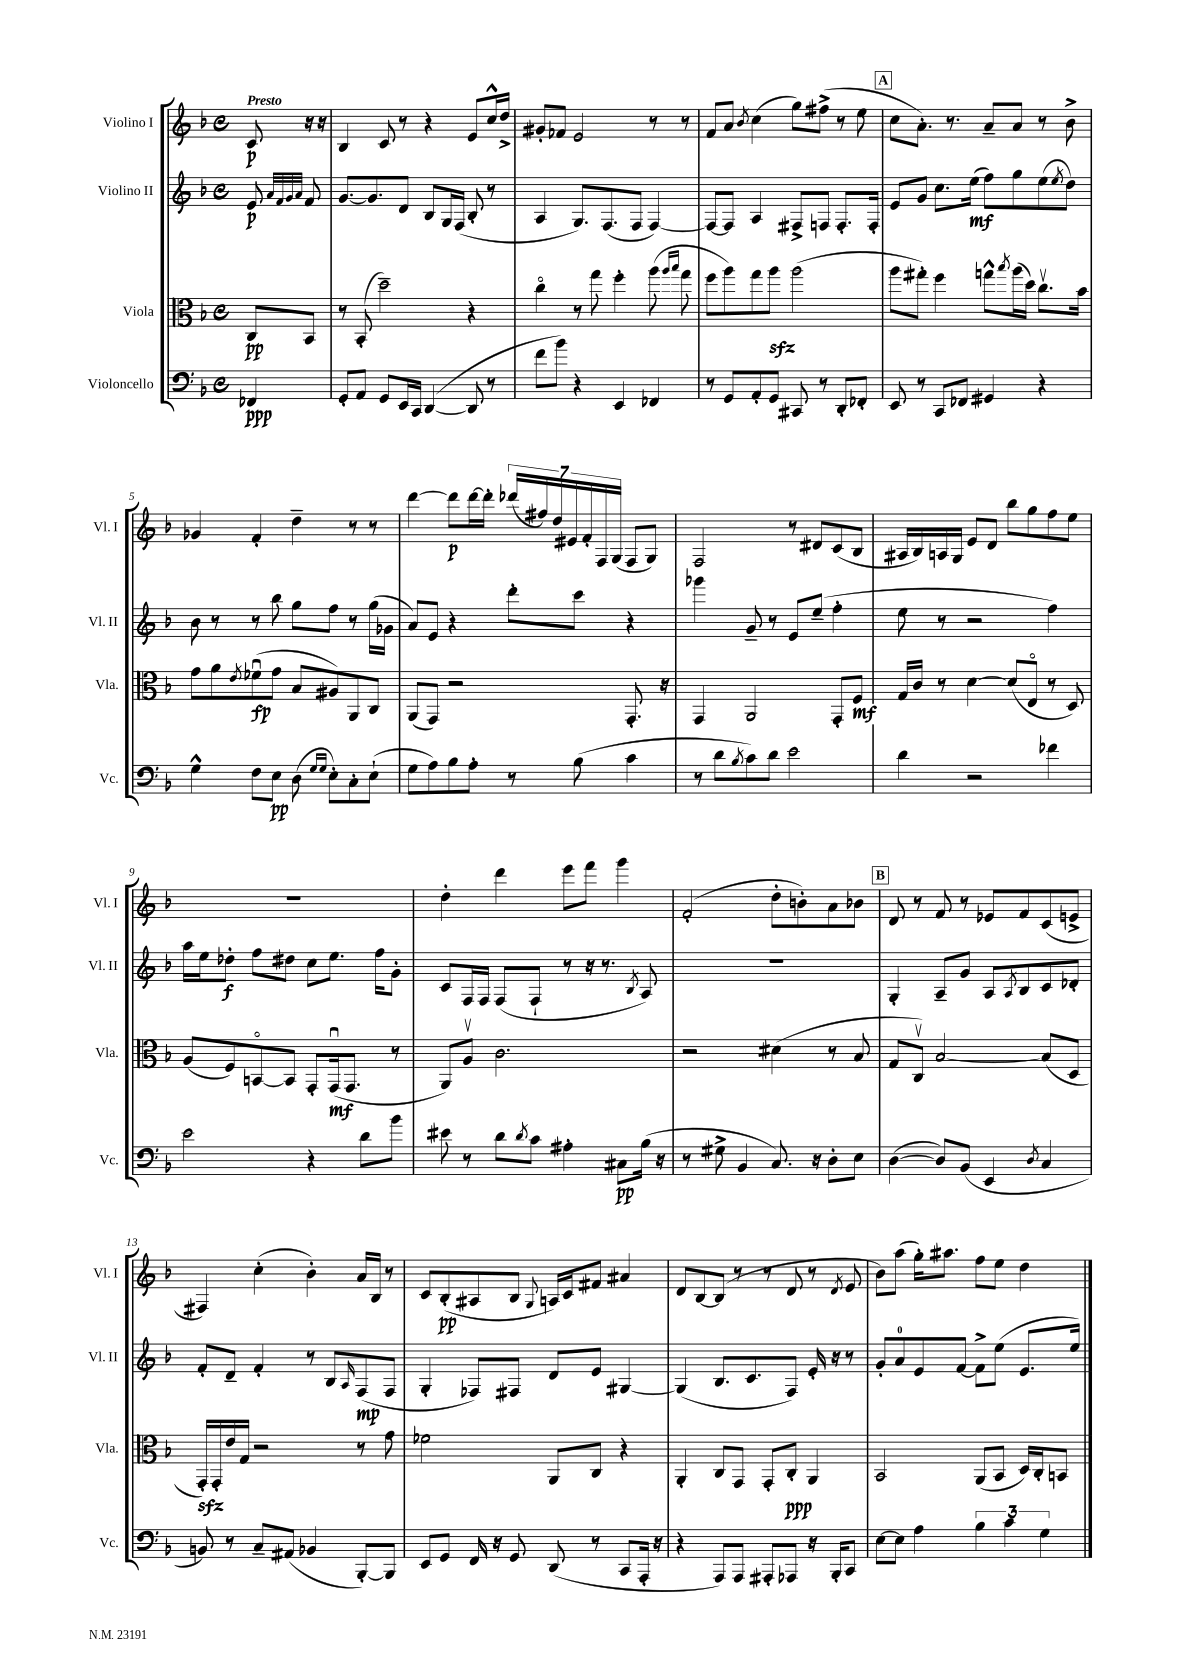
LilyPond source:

<<
\new StaffGroup <<
\new Staff = "s0" \with { instrumentName = "Violino I" shortInstrumentName = "Vl. I" } {
    \clef treble \key f \major \defaultTimeSignature \time 4/4 \partial 4 \tempo "Presto"
    c'8\p r16 r16 |
    bes4 c'8 r8 r4 e'8 c''16-^ d''16-> |
    gis'8-. fes'8 e'2 r8 r8 |
    f'8 a'8 \acciaccatura { bes'8 } c''4( g''8) fis''8->( r8 e''8 |
    \mark \markup { \box "A" } c''8 a'8.-.) r8. a'8-- a'8 r8 bes'8-> |
    ges'4 f'4-. d''4-- r8 r8 |
    d'''4~ d'''8\p d'''16~ d'''16-. \tuplet 7/4 { des'''16( fis''16) d''16 eis'16 f'16-. f16 g16( } f8 g8) |
    f2 r8 dis'8 c'8( bes8 |
    ais16 bes16) a16 g16 e'8 d'8 bes''8 g''8 f''8 e''8 |
    R1 |
    d''4-. d'''4 e'''8 f'''8 g'''4 |
    f'2-.( d''8-. b'8-.) a'8 bes'8 |
    \mark \markup { \box "B" } d'8 r8 f'8 r8 ees'8 f'8 c'8( e'8-> |
    fis4) c''4-.( bes'4-.) a'16 bes16 r8 |
    c'8 bes8-.\pp( ais8 bes8 \appoggiatura { g8 } a16) c'16 fis'8 ais'4 |
    d'8 bes8~ bes8( r8 r8 d'8 r8 \acciaccatura { d'8 } e'8 |
    bes'8) a''8( g''16-.) ais''8. f''8 e''8 d''4 \bar "|." |
}
\new Staff = "s1" \with { instrumentName = "Violino II" shortInstrumentName = "Vl. II" } {
    \clef treble \key f \major \defaultTimeSignature \time 4/4 \partial 4
    e'8\p \grace { a'32 f'32 g'32 a'32 } f'8 |
    g'8.~ g'8. d'8 bes8 g16 f16( bes8-. r8 |
    a4 g8.) f8.( f8 f4~) |
    f8~ f8 a4 fis8-> f8 f8.-. f16-. |
    \mark \markup { \box "A" } e'8 g'8 c''8. e''16\mf( f''8) g''8 e''8( \acciaccatura { e''8 } d''8) |
    bes'8 r8 r8 bes''8 g''8 f''8 r8 g''16( ges'16 |
    a'8) e'8 r4 d'''8-. c'''8 r4 |
    ges'''4 g'8-- r8 e'8 e''8--( f''4-. |
    e''8 r8 r2 f''4) |
    a''16 e''16 des''8-.\f f''8 dis''8 c''8 e''8. f''16 g'8-. |
    c'8 f16 f16 f8( f8-! r8 r16 r8. \acciaccatura { bes8 } a8) |
    R1 |
    \mark \markup { \box "B" } g4-. a8-- g'8 a8 \acciaccatura { a8 } bes8 c'8 des'8-. |
    f'8-. d'8-- f'4-. r8 bes8 \grace { a16 } f8\mp( f8 |
    g4-. fes8) fis8 d'8 e'8 gis4~ |
    gis4( bes8. c'8. f8) e'16-. r16 r8 |
    g'8-. a'8-0 e'8 f'8~ f'8-> e''8( e'8. e''16) \bar "|." |
}
\new Staff = "s2" \with { instrumentName = "Viola" shortInstrumentName = "Vla." } {
    \clef alto \key f \major \defaultTimeSignature \time 4/4 \partial 4
    c8\pp bes,8 |
    r8 bes,8-.( d''2--) r4 |
    c''4\flageolet r8 g''8 f''4-. a''8( \grace { a''16 bes''16 } g''8 |
    f''8 a''8) g''8 a''8\sfz a''2( |
    \mark \markup { \box "A" } a''8 gis''8-.) f''4 g''8-^ \acciaccatura { bes''8 } a''16( d''16) c''8.\upbow bes'16 |
    g'8 a'8 \acciaccatura { e'8 } fes'8\downbow\fp( g'8 bes8 ais8) a,8 c8 |
    a,8( g,8) r2 g,8.-. r16 |
    g,4 a,2 g,8-. f8\mf |
    g16 c'16 r8 d'4~ d'8( e8\flageolet r8 d8) |
    a8( f8) b,8~\flageolet b,8 g,8-. g,16\downbow\mf( g,8. r8 |
    a,8) a8\upbow c'2. |
    r2 dis'4( r8 bes8 |
    \mark \markup { \box "B" } g8 c8\upbow) bes2~ bes8( d8 |
    g,16-.\sfz) g,16-. e'16 g16 r2 r8 g'8 |
    fes'2 a,8 c8 r4 |
    a,4-. c8 g,8 g,8-. c8-.\ppp a,4 |
    bes,2 a,8( bes,8 d16) c16-. b,8 \bar "|." |
}
\new Staff = "s3" \with { instrumentName = "Violoncello" shortInstrumentName = "Vc." } {
    \clef bass \key f \major \defaultTimeSignature \time 4/4 \partial 4
    fes,4\ppp |
    g,8-. a,8 g,8 e,16 c,16 d,4~( d,8 r8 |
    f'8 bes'8) r4 e,4 fes,4 |
    r8 g,8 a,8-. g,8 cis,8 r8 d,8-. fes,8-. |
    \mark \markup { \box "A" } e,8 r8 c,8 fes,8 gis,4 r4 |
    g4-^ f8 e8\pp d8( \grace { g16 g16 } e8-.) c8-. e8-!( |
    g8 a8) bes8 a8-. r8 bes8( c'4 |
    r8 d'8 \acciaccatura { bes8 } c'8) d'8 e'2 |
    d'4 r2 fes'4 |
    e'2 r4 d'8 bes'8 |
    eis'8 r8 d'8 \acciaccatura { d'8 } c'8 ais4-. cis8\pp bes16( r16 |
    r8 gis8-> bes,4 c8.) r16 d8-. e8 |
    \mark \markup { \box "B" } d4~( d8) bes,8( e,4 \acciaccatura { d8 } c4 |
    b,8) r8 c8-- ais,8( bes,4 bes,,8~-.) bes,,8 |
    e,8 g,8 f,16 r16 g,8 d,8( r8 c,8 a,,16-. r16 |
    r4 a,,8) a,,8 ais,,8-. aes,,8 r16 bes,,16-. c,8 |
    e8~ e8 a4 \tuplet 3/2 { bes4 c'4 g4 } \bar "|." |
}
>>
>>
